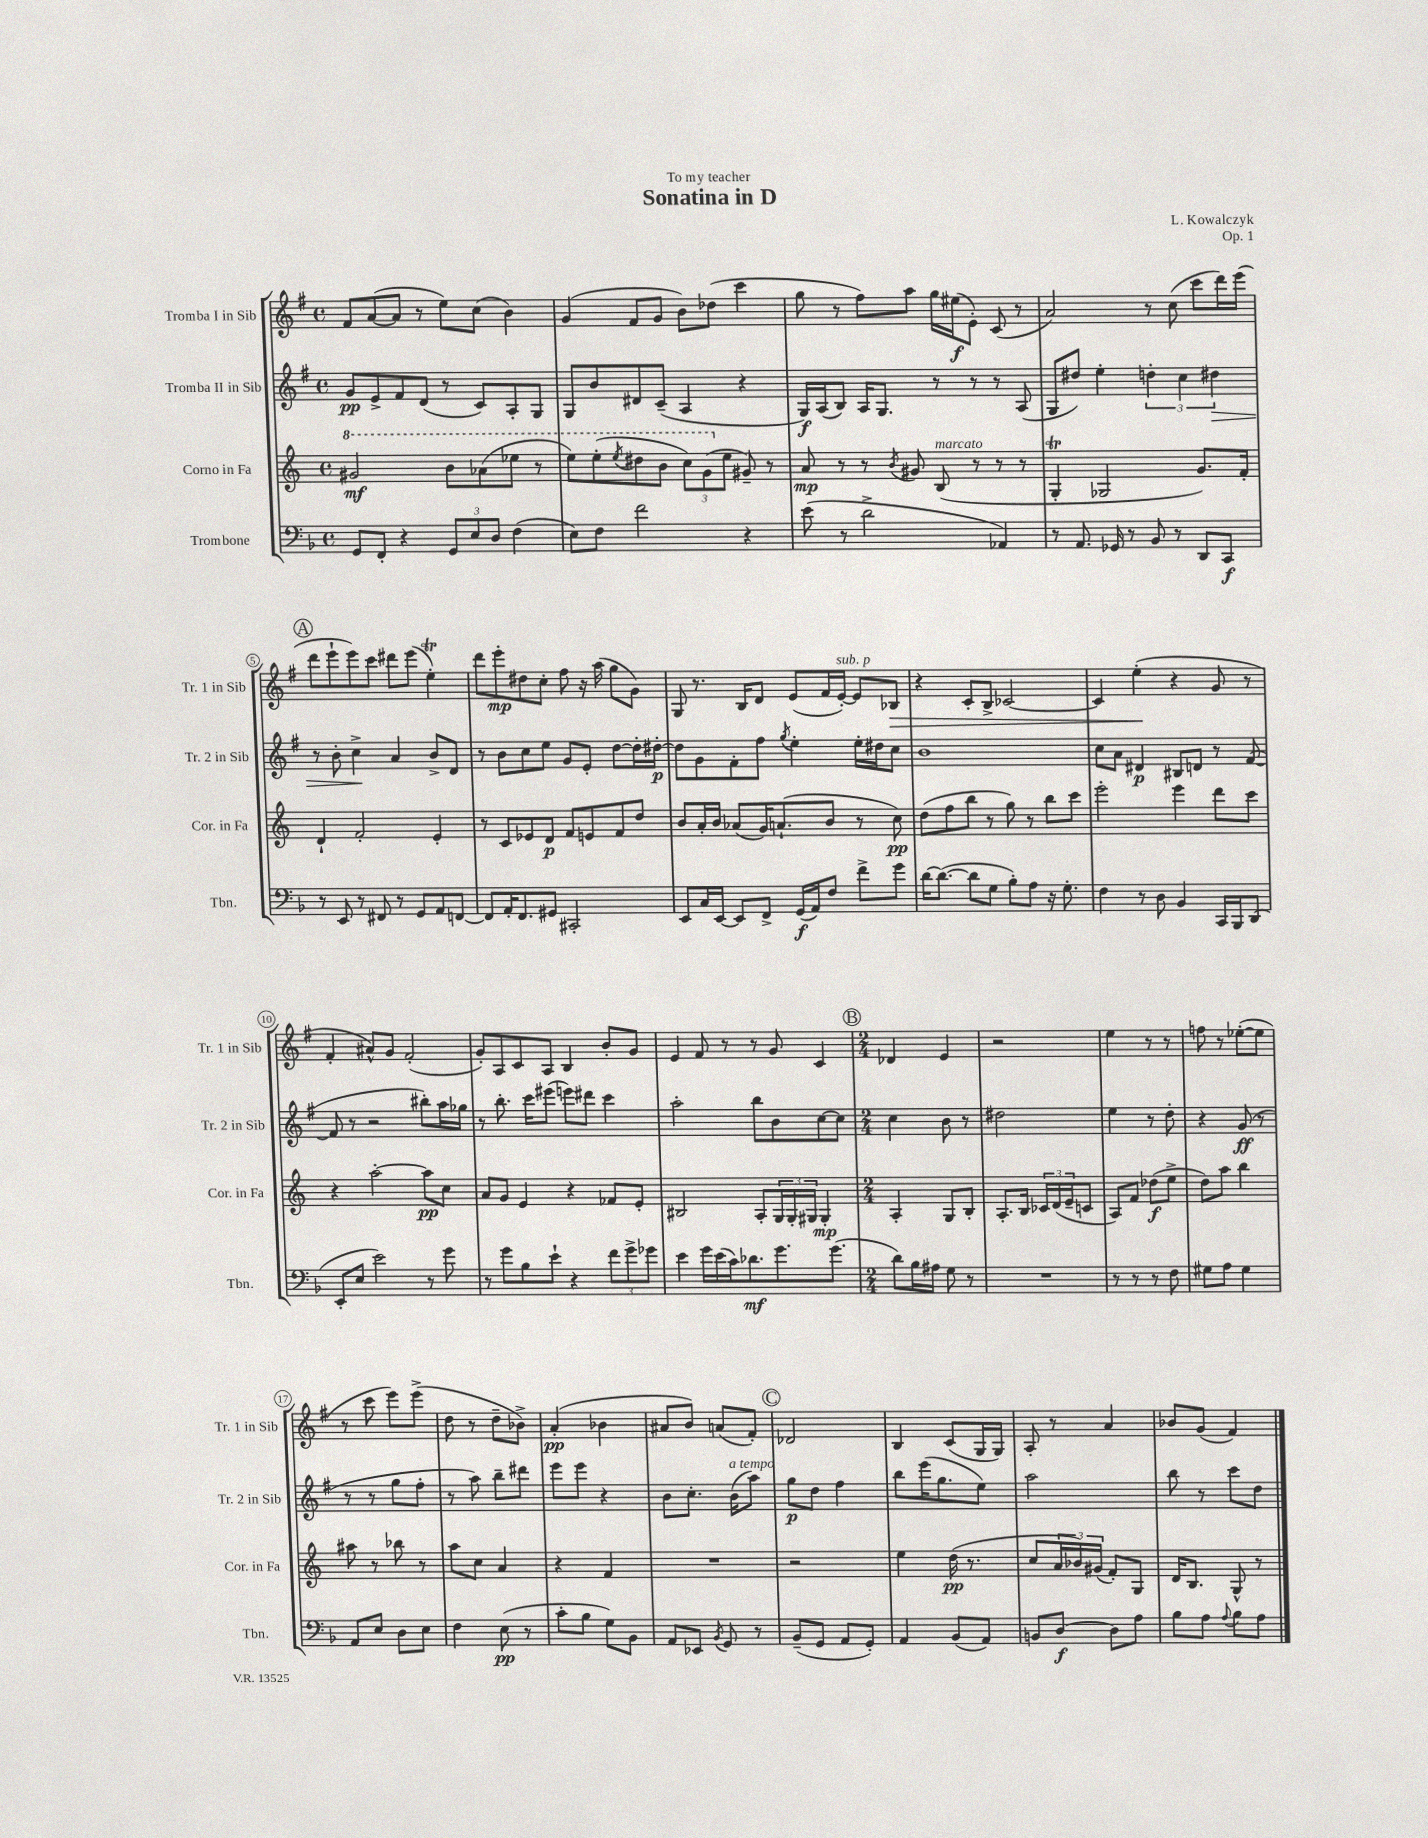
\header { title = "Sonatina in D" composer = "L. Kowalczyk" dedication = "To my teacher" opus = "Op. 1" }
<<
\new StaffGroup <<
\new Staff = "s0" \with { instrumentName = "Tromba I in Sib" shortInstrumentName = "Tr. 1 in Sib" } {
    \clef treble \key g \major \defaultTimeSignature \time 4/4
    fis'8 a'8~( a'8 r8 e''8) c''8( b'4) |
    g'4( fis'8 g'8 b'8) des''8( c'''4 |
    g''8 r8 fis''8) a''8 g''16 eis''16\f( e'8-.) c'8( r8 |
    a'2) r8 c''8( c'''8 d'''16) e'''16( |
    \mark \markup { \circle "A" } d'''8 e'''8-! e'''8) c'''8 dis'''8 e'''8( e''4-.\trill) |
    d'''8 e'''8-.\mp dis''8 c''8-. fis''8 r16 a''16( g''8 g'8) |
    g8 r8. b16 d'8 e'8( fis'16 e'16~-.^\markup { \italic "sub. p" }) e'8 bes8\> |
    r4 c'8-. b8-> ces'2~ |
    ces'4 e''4-.\!( r4 g'8 r8 |
    fis'4-. ais'8-^) g'8 fis'2-.( |
    g'8-.) a8 c'8 a8 b4 b'8-. g'8 |
    e'4 fis'8 r8 r8 g'8 c'4 |
    \mark \markup { \circle "B" } \numericTimeSignature \time 2/4 des'4 e'4 |
    r2 |
    e''4 r8 r8 |
    f''8 r8 ees''8~-.( ees''8 |
    r8 c'''8 e'''8) e'''8->( |
    d''8 r8 d''8-- bes'8->) |
    a'4-.\pp( bes'4 |
    ais'8 b'8) a'8( fis'8-.) |
    \mark \markup { \circle "C" } des'2 |
    b4 c'8( g16 g16) |
    a8-. r8 a'4 |
    bes'8 g'8( fis'4) \bar "|." |
}
\new Staff = "s1" \with { instrumentName = "Tromba II in Sib" shortInstrumentName = "Tr. 2 in Sib" } {
    \clef treble \key g \major \defaultTimeSignature \time 4/4
    g'8\pp e'8-> fis'8 d'8( r8 c'8) a8-. g8 |
    g8 b'8 dis'8 c'8--( a4 r4 |
    g16\f) a16( b8) a16 g8. r8 r8 r8 a8( |
    g8 dis''8) e''4-. \tuplet 3/2 { d''4-. c''4 dis''4\> } |
    \mark \markup { \circle "A" } r8 b'8-. c''4->\! a'4 b'8-> d'8 |
    r8 b'8 c''8 e''8 g'8 e'8-. d''8~ d''16-. dis''16~-.\p |
    dis''8 g'8 fis'8-. fis''8 \acciaccatura { g''8 } e''4-. e''16-. dis''16 c''8 |
    b'1 |
    c''8 a'8 dis'4\p bis8 d'8 r8 fis'8~( |
    fis'8 r8 r2 bis''8-.) a''16 ges''16 |
    r8 b''8.-. c'''16 eis'''8( e'''8) dis'''8 c'''4 |
    a''2-. b''8 b'8 c''8~ c''8 |
    \mark \markup { \circle "B" } \numericTimeSignature \time 2/4 c''4 b'8 r8 |
    dis''2 |
    e''4 r8 d''8-. |
    r4 g'8\ff( r8 |
    r8 r8 g''8 fis''8-. |
    r8 a''8) b''8-- dis'''8 |
    e'''8 e'''8 r4 |
    b'8 c''8.-. b'16^\markup { \italic "a tempo" }( a''8) |
    \mark \markup { \circle "C" } g''8\p d''8 fis''4 |
    b''8 e'''16( g''8. e''8) |
    a''2 |
    b''8 r8 c'''8 d''8 \bar "|." |
}
\new Staff = "s2" \with { instrumentName = "Corno in Fa" shortInstrumentName = "Cor. in Fa" } {
    \clef treble \key c \major \defaultTimeSignature \time 4/4
    \ottava #1 gis''2\mf b''8 aes''8( ees'''8 r8 |
    e'''8) e'''8-.( \acciaccatura { e'''8 } dis'''8 b''8 \tuplet 3/2 { c'''8) g''8( \ottava #0 e''8 } gis'8--) r8 |
    a'8\mp r8 r8 \acciaccatura { b'8 } gis'8 b8^\markup { \italic "marcato" }( r8 r8 r8 |
    g4-.\trill ges2 g'8.) f'16-. |
    \mark \markup { \circle "A" } d'4-! f'2-. e'4-. |
    r8 c'8 ees'8 d'8\p f'8 e'8 f'8 d''8 |
    b'8 a'16-. b'16 aes'8( g'16) a'8.-!( b'8 r8 c''8\pp) |
    d''8( f''8 b''8 r8 g''8) r8 b''8 c'''8 |
    e'''2-. e'''4 d'''8 c'''8 |
    r4 a''2~-. a''8\pp c''8 |
    a'8 g'8 e'4 r4 fes'8 e'8-. |
    bis2 a8-. \tuplet 3/2 { g16 g16-. gis16 } gis4-.\mp |
    \mark \markup { \circle "B" } \numericTimeSignature \time 2/4 a4-. g8 b8-. |
    a8.-. b16 \tuplet 3/2 { ces'16 d'16( e'16-- } c'8 |
    a8) f'8 des''8\f( e''8-> |
    d''8) a''8 b''4 |
    ais''8 r8 bes''8 r8 |
    a''8 c''8 a'4 |
    r4 f'4 |
    R2 |
    \mark \markup { \circle "C" } r2 |
    e''4 d''16\pp( r8. |
    c''8 \tuplet 3/2 { a'16 bes'16) gis'16( } f'8-.) g8 |
    d'16 b8. g8-^ r8 \bar "|." |
}
\new Staff = "s3" \with { instrumentName = "Trombone" shortInstrumentName = "Tbn." } {
    \clef bass \key f \major \defaultTimeSignature \time 4/4
    g,8 f,8-. r4 \tuplet 3/2 { g,8 e8 d8 } f4( |
    e8) f8 f'2 r4 |
    e'8( r8 d'2-> aes,4) |
    r8 a,8. ges,16 r8 bes,8 r8 d,8 c,8\f |
    \mark \markup { \circle "A" } r8 e,8 r8 fis,8 r8 g,8 a,8 f,8~ |
    f,8 a,16-. f,8. gis,8 cis,2-. |
    e,8 c16 e,16~ e,8 f,8-> g,16\f( a,16) f8 f'8-> g'8 |
    d'16~ d'8.~( d'8 g8 bes8-.) a8 r16 g8.-. |
    f4 r8 d8 bes,4 c,16 bes,,16 d,8( |
    e,8-. e8 e'2) r8 g'8 |
    r8 g'8 bes8 e'8-! r4 \tuplet 3/2 { f'8 g'8-> ges'8 } |
    e'4 g'16 e'16( c'16) des'8.\mf g'8. g'8.( |
    \mark \markup { \circle "B" } \numericTimeSignature \time 2/4 d'8) bes16 ais16 g8 r8 |
    R2 |
    r8 r8 r8 f8 |
    gis8 a8 gis4 |
    a,8 e8 d8 e8 |
    f4 e8\pp( r8 |
    c'8-. bes8 g8) bes,8 |
    a,8 ees,8 \acciaccatura { bes,8 } g,8 r8 |
    \mark \markup { \circle "C" } bes,8--( g,8 a,8 g,8-.) |
    a,4 bes,8( a,8) |
    b,8 d8~\f d8 a8 |
    bes8 a8 \appoggiatura { a8 } bes8 a8 \bar "|." |
}
>>
>>
\layout { \context { \Score \override BarNumber.stencil = #(make-stencil-circler 0.1 0.3 ly:text-interface::print) } }
